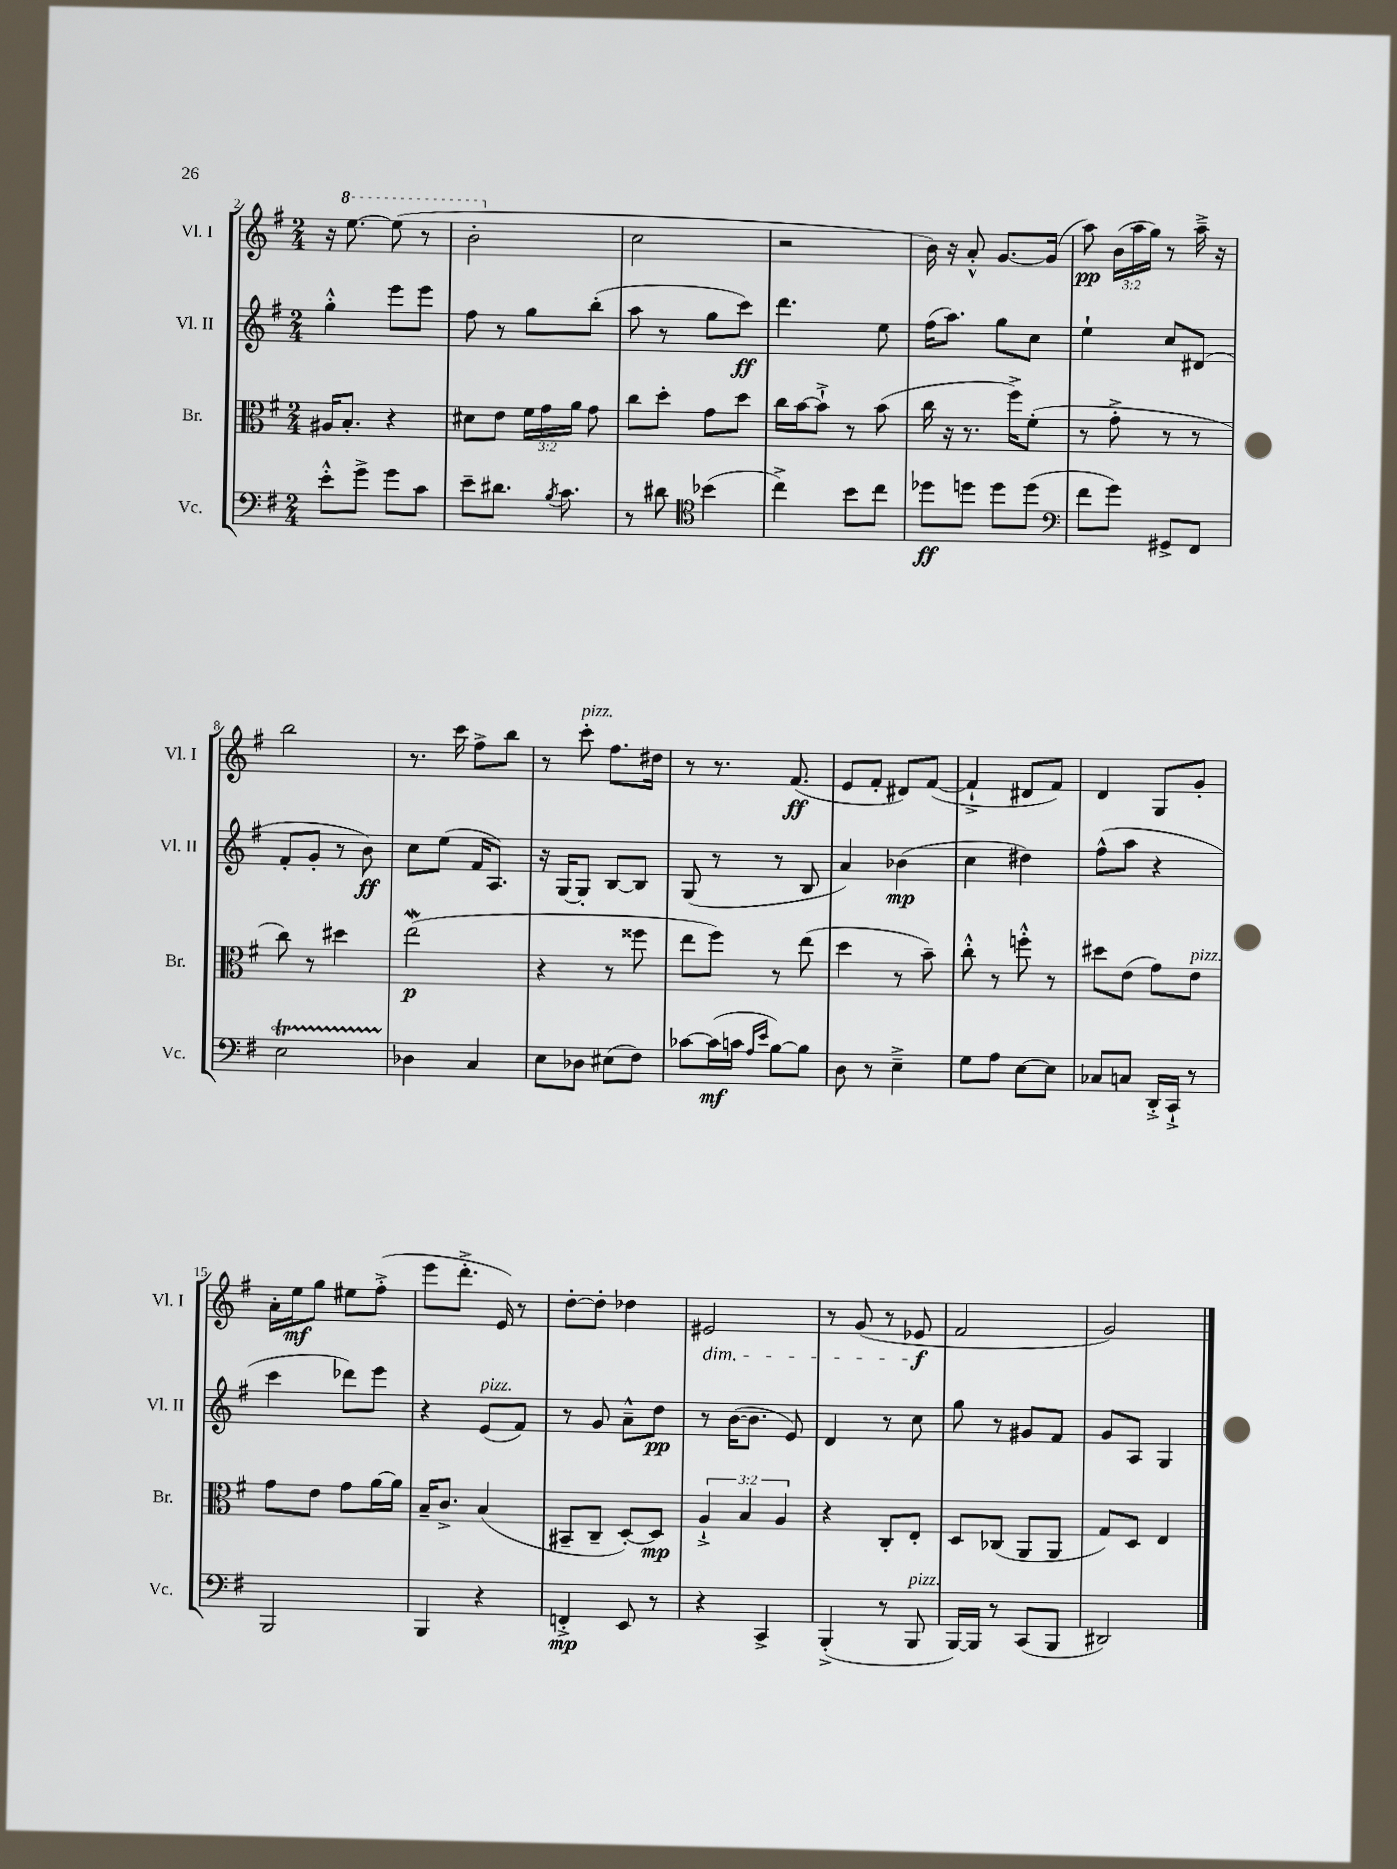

**kern	**kern	**kern	**kern
*staff4	*staff3	*staff2	*staff1
*clefF4	*clefC3	*clefG2	*clefG2
*k[f#]	*k[f#]	*k[f#]	*k[f#]
*M2/4	*M2/4	*M2/4	*M2/4
8e'^^\L	16A#/LK	4gg'^^\	16r
.	8.B'/J	.	[8.eee\
8g^\J	.	.	.
8g\L	4r	8eee\L	(8eee\]
8c\J	.	8eee\J	8r
=	=	=	=
8e~\L	8d#\L	8ff#\	2bb'\
8.d#\J	8e\J	8r	.
.	24f#\LL	8gg\L	.
.	24g\	.	.
8qB/	.	.	.
8.c\	.	.	.
.	24a\JJ	.	.
.	8g\	(8bb'\J	.
=	=	=	=
8r	8cc\L	8aa\	2cc\
8d#\	8dd'\J	8r	.
*clefC4	*	*	*
(4b-\	8g\L	8gg\L	.
.	8dd\J	8ccc\J)	.
=	=	=	=
4cc^\)	16cc\LL	4.ddd\	2r
.	[16b\J	.	.
.	8b`^\]J	.	.
8b\L	8r	.	.
8cc\J	(8b\	8ee\	.
=	=	=	=
8dd-\L	16cc\	(16ff#\LK	16b\)
.	16r	8.aa\J)	16r
8dd\J	8.r	.	8a'^^/
8dd\L	.	8gg\L	[8.g/L
.	16ff#^\LK)	.	.
(8dd\J	(8f#'\J	8cc\J	.
.	.	.	(16g/]Jk
=	=	=	=
*clefF4	*	*	*
8f#\L	8r	4ee`\	8aa\)
8g\J)	8g'^\	.	(24b\LL
.	.	.	24aa\
.	.	.	24gg\JJ)
8GG#^/L	8r	8cc/L	8r
8FF#/J	8r	(8d#/J	16aa~^\
.	.	.	16r
=	=	=	=
2E\	8cc\)	8f#'/L	2bb\
.	8r	8g'/J	.
.	4dd#\	8r	.
.	.	8b\)	.
=	=	=	=
4D-\	(2ee\	8cc\L	8.r
.	.	(8ee\J	.
.	.	.	16ccc\
4C/	.	16f#/LK	8ff#^\L
.	.	8.A/J)	.
.	.	.	8bb\J
=	=	=	=
8E\L	4r	16r	8r
.	.	[16G/LK	.
8D-\J	.	8G'/]J	8ccc'\
(8E#\L	8r	[8B/L	8.ff#\L
8F#\J)	8ff##\	8B/]J	.
.	.	.	16dd#\Jk
=	=	=	=
[8c-\L	8ee\L	(8G/	8r
(16c-\]L	8ff#\J)	8r	8.r
16c\JJ	.	.	.
16qqA/LL	.	.	.
16qqe/JJ	.	.	.
[8B\L)	8r	8r	.
.	.	.	(8.f#/
8B\]J	(8ee\	8B/	.
=	=	=	=
8D\	4dd\	4a/)	8e/L
8r	.	.	8f#'/J
4E~^\	8r	(4b-\	8d#/L)
.	8b~\)	.	([8f#/J
=	=	=	=
8G\L	8cc'^^\	4cc\	4f#`^/]
8A\J	8r	.	.
[8E\L	8ff'^^\	4dd#\)	8d#/L
8E\]J	8r	.	8f#/J)
=	=	=	=
8C-/L	8dd#\L	(8ff#^^\L	4d/
8C/J	(8e\J	8aa\J	.
16DD'^/LL	8g\L)	4r	8G/L
16CC`^/JJ	.	.	.
8r	8e\J	.	8g'/J
=	=	=	=
2BBB/	8g\L	4ccc\	16a'\LL
.	.	.	16ee\J
.	8e\J	.	8gg\J
.	8g\L	8ddd-\L)	8ee#\L
.	[16a\L	8eee\J	(8ff#'^\J
.	16a\]JJ	.	.
=	=	=	=
4BBB/	16B~/LK	4r	8eee\L
.	8.c^/J	.	.
.	.	.	8.ddd'^\J
4r	(4B/	(8e/L	.
.	.	.	16e/)
.	.	8f#/J)	8r
=	=	=	=
4FF'^/	8BB#~/L	8r	[8dd'\L
.	8C~/J	8g/	8dd'\]J
8EE/	[8D'/L)	8a~^^\L	4dd-\
8r	8D/]J	8dd\J	.
=	=	=	=
4r	6A`^/	8r	2e#/
.	.	([16b\LK	.
.	6B/	.	.
.	.	8.b\]J	.
4CC^/	.	.	.
.	6A/	.	.
.	.	8e/)	.
=	=	=	=
(4BBB'^/	4r	4d/	8r
.	.	.	(8g/
8r	8C'/L	8r	8r
8BBB/	8E'/J	8cc\	8e-/
=	=	=	=
[16BBB/LL)	8D/L	8gg\	2f#/
16BBB/]JJ	.	.	.
8r	(8C-/J	8r	.
(8CC/L	8AA/L	8g#/L	.
8BBB/J	8AA/J	8f#/J	.
=	=	=	=
2DD#/)	8G/L)	8g/L	2g/)
.	8D/J	8A/J	.
.	4E/	4G/	.
==	==	==	==
*-	*-	*-	*-
